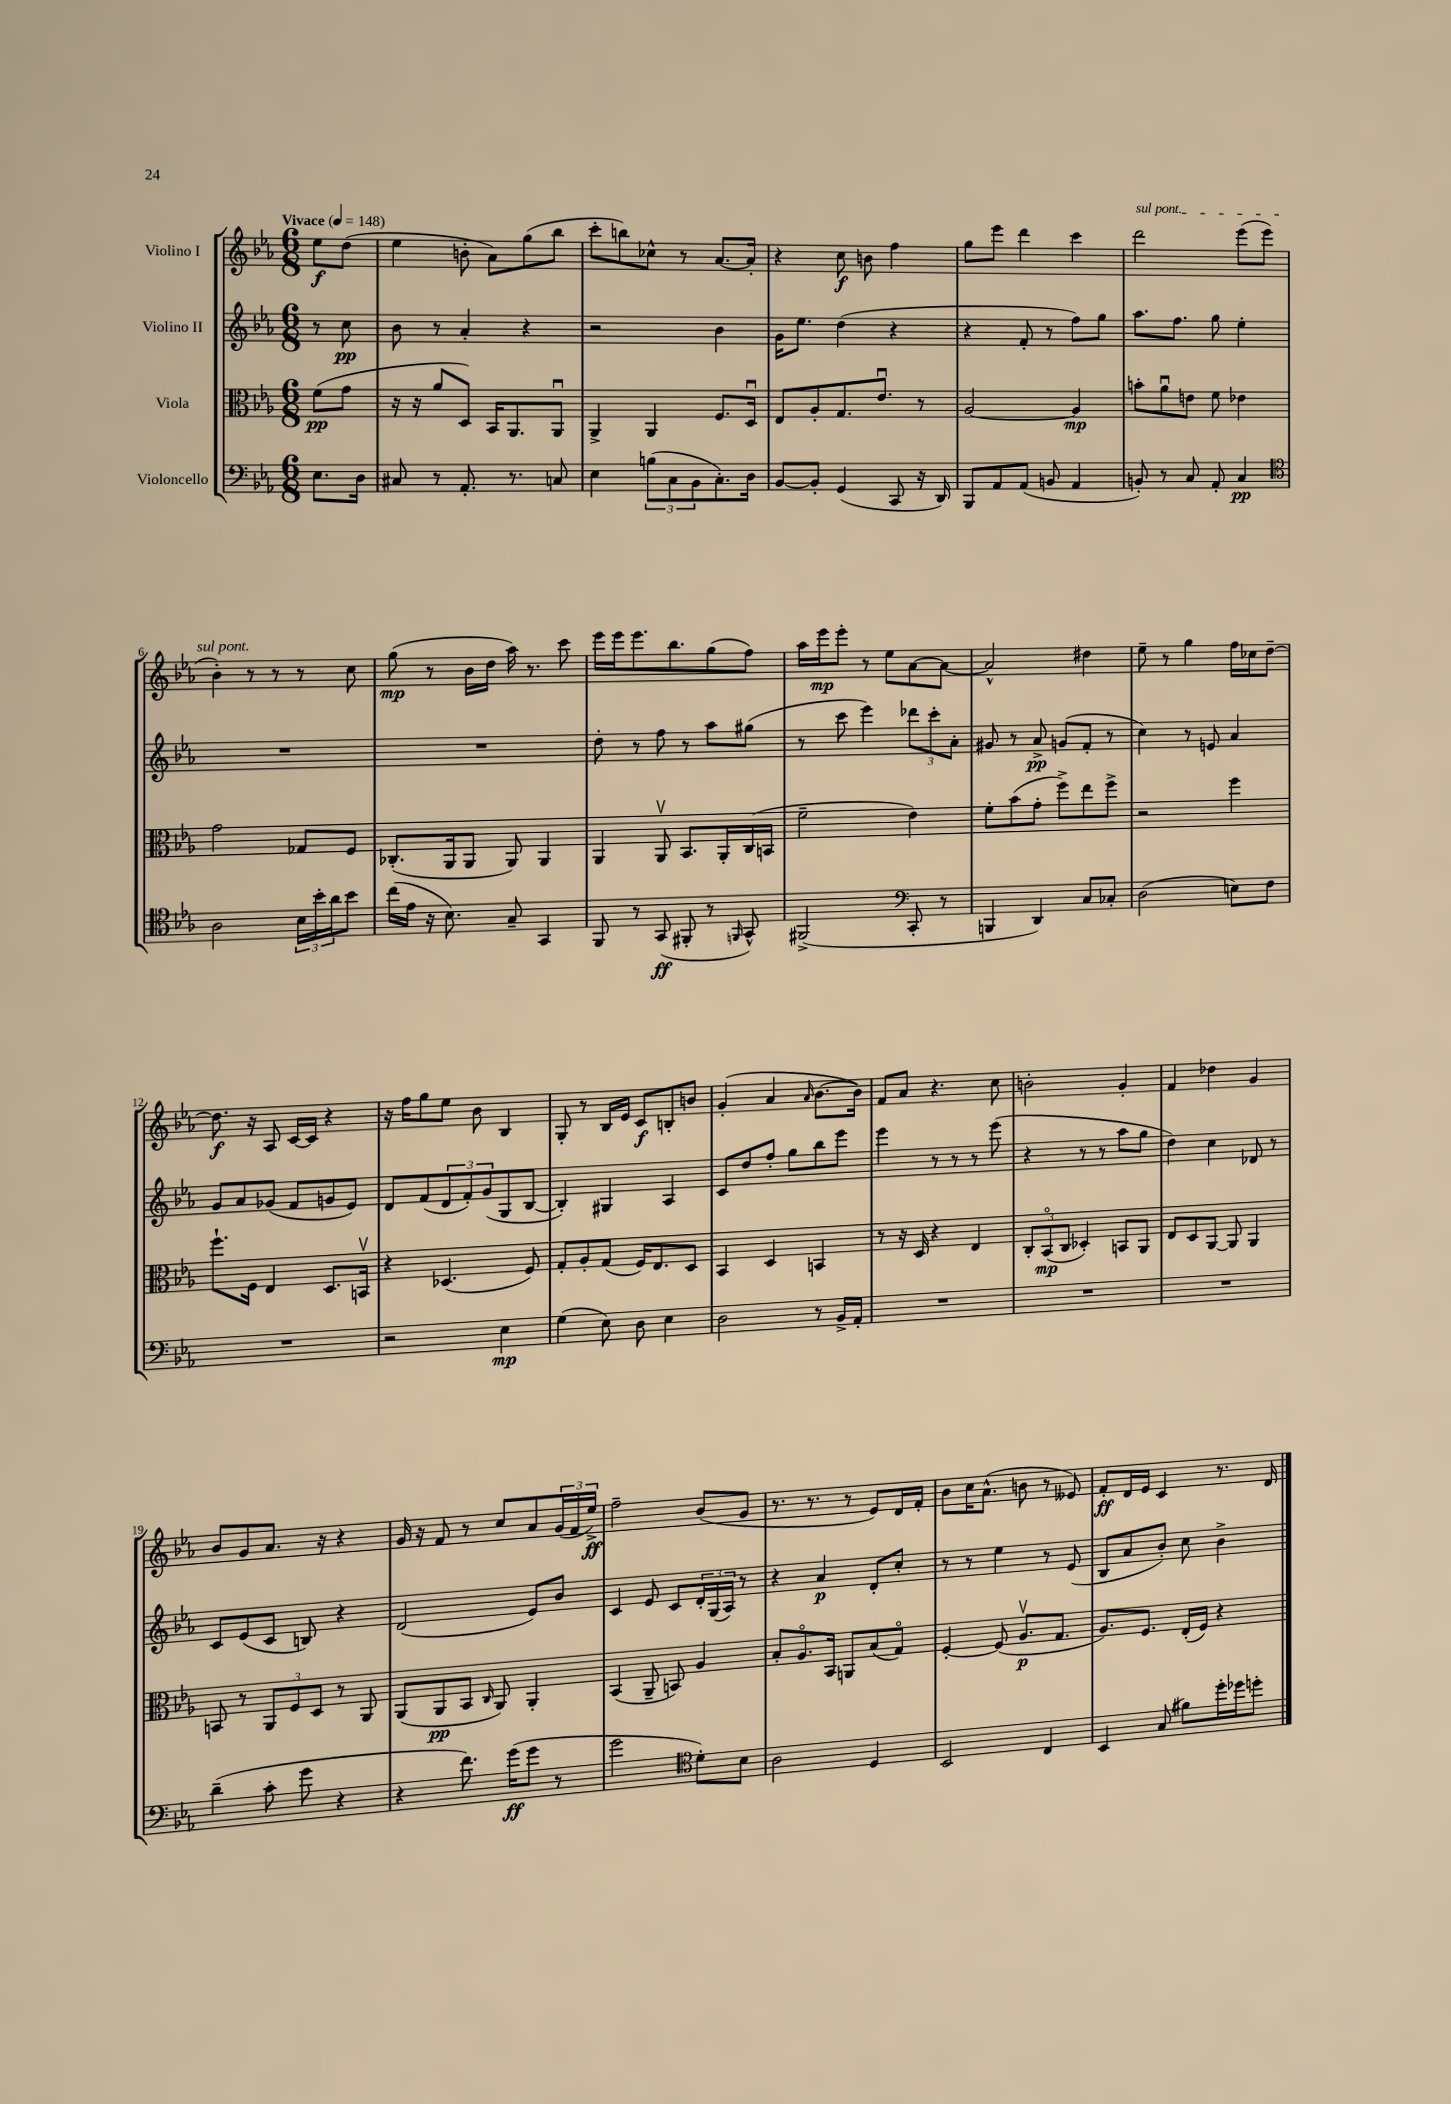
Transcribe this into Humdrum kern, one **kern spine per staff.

**kern	**kern	**kern	**kern
*staff4	*staff3	*staff2	*staff1
*clefF4	*clefC3	*clefG2	*clefG2
*k[b-e-a-]	*k[b-e-a-]	*k[b-e-a-]	*k[b-e-a-]
*M6/8	*M6/8	*M6/8	*M6/8
*MM148	*MM148	*MM148	*MM148
8.E-\L	(8f\L	8r	8ee-\L
.	8g\J	8cc\	(8dd\J
16D\Jk	.	.	.
=	=	=	=
8C#/	16r	8b-\	4ee-\
.	16r	.	.
8r	8a-/L	8r	.
8.AA-'/	8D/J)	4a-'/	8b'\
.	16BB-/LK	.	8a-\L)
8.r	8.AA-/	.	.
.	.	4r	(8gg\
8C/	8AA-u/J	.	8bb-\J
=	=	=	=
4E-\	4AA-^/	2r	8ccc'\L
.	.	.	8bb\)
(12B\L	4AA-/	.	8cc-^^\J
12C\	.	.	.
.	.	.	8r
12BB-\	.	.	.
8.C'\)	8.F/L	4b-\	[8.a-/L
16D\Jk	16Du/Jk	.	16a-'/]Jk
=	=	=	=
[8BB-/L	8E-/L	16g\LK	4r
.	.	8.ee-\J	.
8BB-'/]J	8A-'/	.	.
(4GG/	8.G/	(4dd\	8cc\
.	.	.	8b\
.	8.e-u/J	.	.
8CC/	.	4r	4ff\
16r	8r	.	.
16DD/)	.	.	.
=	=	=	=
8BBB-/L	[2A-/	4r	8gg\L
8AA-/	.	.	8eee-\J
(8AA-/J	.	8f'/	4ddd\
8BB/	.	8r	.
4AA-/	4A-/]	8ff\L)	4ccc\
.	.	8gg\J	.
=	=	=	=
8BB'/)	8b'\L	8.aa-\L	2ddd\
8r	8a-u\	.	.
.	.	8.ff\J	.
8C/	8e\J	.	.
8AA-'/	8f\	8gg\	.
4C/	4e-\	4ee-'\	(8eee-\L
.	.	.	8eee-\J
=	=	=	=
*clefC4	*	*	*
2A-\	2g\	2.r	4b-'\)
.	.	.	8r
.	.	.	8r
24B-\LL	8G-/L	.	8r
24b-'\	.	.	.
24a-\J	.	.	.
8b-\J	8F/J	.	8cc\
=	=	=	=
(16cc\LL	(8.C-'/L	2.r	(8gg\
16e-\JJ	.	.	.
16r	.	.	8r
8.B-\)	16AA-/k	.	.
.	8AA-/J	.	16b-\LL
.	.	.	16dd\JJ
8G~/	8AA-/)	.	16aa-\)
.	.	.	8.r
4GG/	4AA-/	.	.
.	.	.	8ccc\
=	=	=	=
8FF/	4AA-/	8dd'\	16eee-\LL
.	.	.	16eee-\J
8r	.	8r	8.eee-\
(8GG/	8AA-v/	8ff\	.
.	.	.	8.bb-\
8FF#'/	8.BB-/L	8r	.
8r	.	8aa-\L	(8gg\
.	16AA-'/L	.	.
16qqFF/	.	.	.
8GG^^/)	(16C/	(8gg#\J	8ff\J)
.	16BB/JJ	.	.
=	=	=	=
(2FF#^/	2f~\	8r	16aa-\LL
.	.	.	16eee-\J
.	.	8ccc\	8eee-'\J
.	.	4eee-\)	8r
.	.	.	8ee-\L
*clefF4	*	*	*
8CC'/	4e-\)	12ddd-\L	[8a-\
.	.	12ccc'\	.
8r	.	.	8a-\_J
.	.	12a-'\J	.
=	=	=	=
4BBB/	8f'\L	8g#/	2a-^^/]
.	(8b-\	8r	.
4DD/)	8g'\J	8a-^/	.
.	8ff^\L)	(8g/L	.
8C/L	8ee-\	8f'/J	4dd#\
8C-'/J	8ff^\J	8r	.
=	=	=	=
(2D\	2r	4cc\)	8ee-~\
.	.	.	8r
.	.	8r	4gg\
.	.	8e/	.
8E\L)	4ff\	4a-/	16ff\LL
.	.	.	16cc-\J
8F\J	.	.	[8dd~\J
=	=	=	=
2.r	8.ff`\L	8g/L	8.dd\]
.	.	8a-/	.
.	16F\Jk	.	16r
.	4E-/	(8g-/J	8A-/
.	.	8f/L	[16c/LL
.	.	.	16c/]JJ
.	8.D/L	8g/	4r
.	.	8e-/J)	.
.	16BBv/Jk	.	.
=	=	=	=
2r	4r	8d/L	16r
.	.	.	16ff\LK
.	.	(8f/	8gg\
.	(4.D-/	12d/	8ee-\J
.	.	12f'/)	.
.	.	.	8b-\
.	.	(12g/	.
4E-\	.	8G/	4B-/
.	8F/)	[8B-/J	.
=	=	=	=
(4G\	8G'/L	4B-'/])	8G'/
.	8A-'/	.	8r
8E-\)	(8G/J	4G#/	16B-/LL
.	.	.	16e-/JJ
8D\	16F/LK)	.	8c/L
.	8.E-/	.	.
4E-\	.	4A-/	8B'/
.	8D/J	.	8b/J
=	=	=	=
2D\	4BB-/	8c/L	(4g'/
.	.	8dd/	.
.	4D/	8ff'/J	4a-/
.	.	8gg\L	.
.	.	.	16qqa-/
8r	4BB/	8bb-\	[8.b-\L
16BB-^/LL	.	8eee-\J	.
16AA-'/JJ	.	.	16b-\]Jk)
=	=	=	=
2.r	8r	4eee-\	8f/L
.	16r	.	8a-/J
.	16D/	.	.
.	4r	8r	4.r
.	.	8r	.
.	4E-/	8r	.
.	.	(8eee-\	8cc\
=	=	=	=
2.r	12C'/L	4r	2b'\
.	(12BB-o/	.	.
.	12C/J	.	.
.	4D-'/)	8r	.
.	.	8r	.
.	8BB/L	8aa-\L	4g'/
.	8AA-/J	8gg\J	.
=	=	=	=
2.r	8E-/L	4dd\)	4f/
.	8D/	.	.
.	[8AA-/J	4cc\	4dd-\
.	8AA-/]	.	.
.	4AA-/	8d-/	4g/
.	.	8r	.
=	=	=	=
(4d~\	8BB/	8c/L	8b-/L
.	8r	(8e-/	8g/
8c'\	12AA-/L	8c/J	8.a-/J
.	12F/	.	.
8g\	.	8B/)	.
.	12D/J	.	.
.	.	.	16r
4r	8r	4r	4r
.	8AA-/	.	.
=	=	=	=
4r	(8AA-/L	(2d/	16g/
.	.	.	16r
.	8AA-/	.	8f/
8.f\)	8BB-/J	.	8r
.	16qqC/	.	.
.	8AA-/)	.	8cc/L
(16g\LK	.	.	.
8g\J	4AA-'/	8e-/L)	8a-/
8r	.	8b-/J	(24g/L
.	.	.	24f/
.	.	.	24ee-^/JJ)
=	=	=	=
2g\	(4BB-/	4c/	2ff~\
.	8AA-~/	8e-/	.
.	8BB/)	8c/L	.
*clefC4	*	*	*
8d'\L)	4A-/	24d'/L	(8b-/L
.	.	(24G/	.
.	.	24A-/JJ)	.
8B-\J	.	8r	8g/J
=	=	=	=
2A-\	8B-'/L	4r	8.r
.	8.A-o/	.	.
.	.	.	8.r
.	.	4a-/	.
.	16BB-/Jk	.	.
.	8AA/L	.	8r
4D/	(8B-/	8d'/L	8e-/L)
.	8Go/J)	8cc'/J	16d/L
.	.	.	16f'/JJ
=	=	=	=
2BB-/	[4F'/	8r	8b-\L
.	.	8r	16cc\K
.	.	.	(8.a-^^\J
.	(8F/]	4ee-\	.
.	8.A-v/L	.	8b\
4C/	.	8r	8r
.	8.G/J	.	.
.	.	(8e-/	8e--/)
=	=	=	=
4BB-/	8.A-/L)	8B-/L	8f'/L
.	.	8a-/	16d/L
.	8.F/J	.	16e-/JJ
(8G/	.	8b-'/J)	4c/
8f#\L)	(16E-'/LL	8cc\	.
.	16F/JJ)	.	.
16dd'\L	4r	4b-^\	8.r
16dd-\J	.	.	.
8dd'\J	.	.	.
.	.	.	16d/
==	==	==	==
*-	*-	*-	*-
